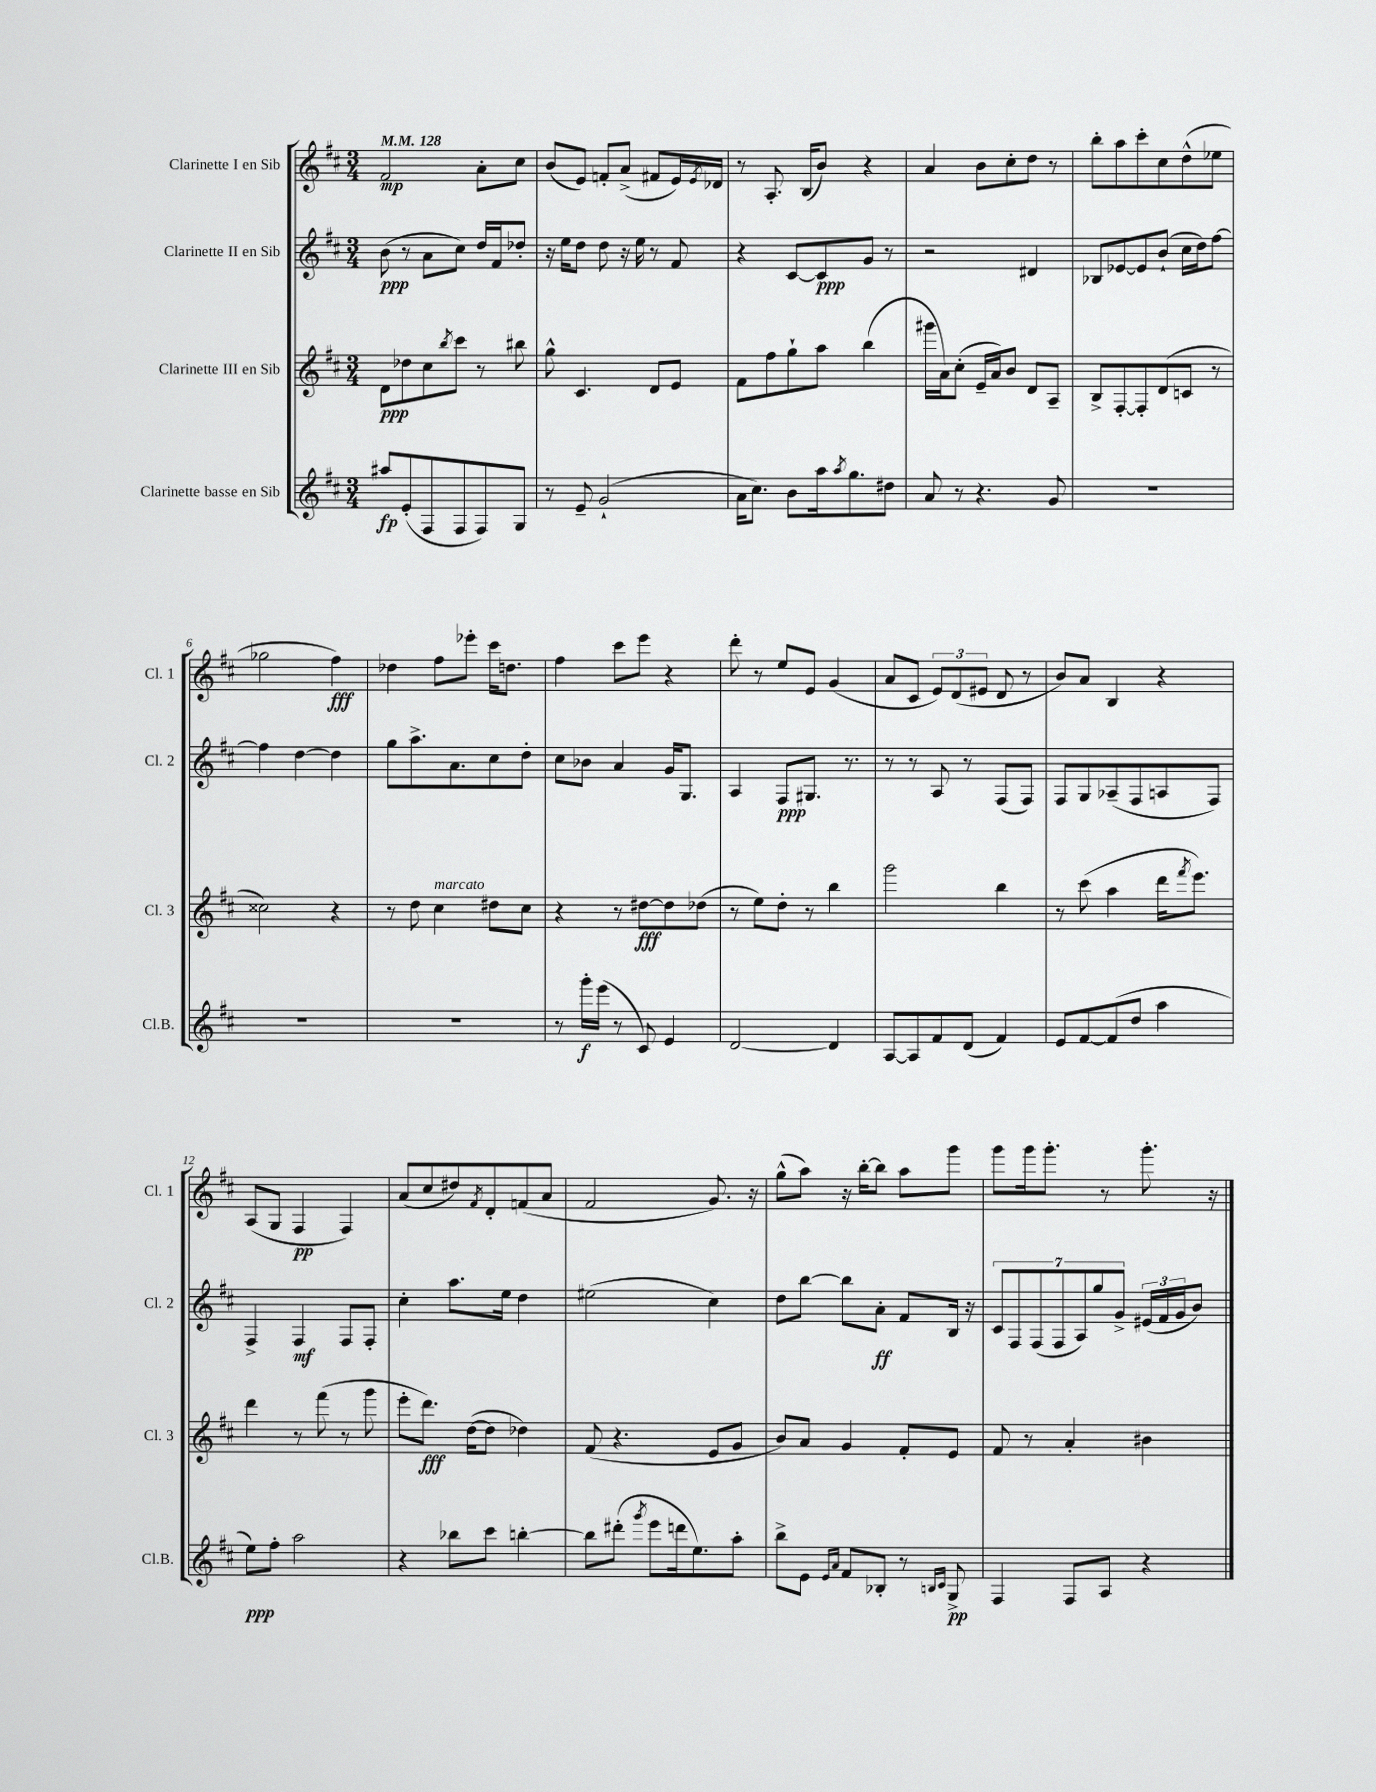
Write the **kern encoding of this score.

**kern	**kern	**kern	**kern
*staff4	*staff3	*staff2	*staff1
*clefG2	*clefG2	*clefG2	*clefG2
*k[f#c#]	*k[f#c#]	*k[f#c#]	*k[f#c#]
*M3/4	*M3/4	*M3/4	*M3/4
*MM128	*MM128	*MM128	*MM128
8aa#	8d	(8b	2f#
(8e'	8dd-	8r	.
8F#	8cc#	8a	.
.	8qbb	.	.
8F#	8ccc#	8cc#)	.
8F#)	8r	16dd	8a'
.	.	16f#	.
8G	8bb#	8dd-'	8cc#
=	=	=	=
8r	8gg^^	16r	(8b
.	.	16ee	.
8e~	4.c#	8dd	8e)
(2g`	.	8dd	8f'
.	.	16r	(8a^
.	.	16ee	.
.	8d	8r	8f#
.	8e	8f#	16e)
.	.	.	8qe
.	.	.	16d-
=	=	=	=
16a	8f#	4r	8r
8.cc#)	.	.	.
.	8ff#	.	8.A'
8b	8gg`	[8c#	.
.	.	.	(16B
16aa	8aa	8c#]	8b)
8qaa	.	.	.
8.gg	.	.	.
.	(4bb	8g	4r
8dd#	.	8r	.
=	=	=	=
8a	16ggg#	2r	4a
.	16a)	.	.
8r	(8cc#'	.	.
4.r	16e~	.	8b
.	16a)	.	.
.	8b	.	8cc#'
.	8d	4d#	8dd
8g	8A~	.	8r
=	=	=	=
2.r	8B^	8B-	8bb'
.	[8F#'	[8e-	8aa
.	8F#']	8e-]	8ccc#'
.	(8d	(8b`	8cc#
.	8c	16cc#	(8dd^^
.	.	16dd)	.
.	8r	[8ff#	8ee-
=	=	=	=
2.r	2cc##)	4ff#]	2gg-
.	.	[4dd	.
.	4r	4dd]	4ff#)
=	=	=	=
2.r	8r	8gg	4dd-
.	8dd	8.aa^	.
.	4cc#	.	8ff#
.	.	8.a	.
.	.	.	8eee-'
.	8dd#	8cc#	16ccc#
.	.	.	8.dd
.	8cc#	8dd'	.
=	=	=	=
8r	4r	8cc#	4ff#
16ggg'	.	8b-	.
(16eee	.	.	.
8r	8r	4a	8ccc#
8c#)	[8dd#	.	8eee
4e	8dd#]	16g	4r
.	.	8.G	.
.	(8dd-	.	.
=	=	=	=
[2d	8r	4A	8ddd'
.	8ee)	.	8r
.	8dd'	8F#	8ee
.	8r	8.G#	8e
4d]	4bb	.	(4g
.	.	8.r	.
=	=	=	=
[8A	2ggg	8r	8a
8A]	.	8r	8c#
8f#	.	8A	12e)
.	.	.	(12d
(8d	.	8r	.
.	.	.	12e#
4f#)	4bb	(8F#	8d
.	.	8F#)	8r
=	=	=	=
8e	8r	8F#	8b)
[8f#	(8ccc#	8G	8a
(8f#]	4aa	(8A-~	4B
8dd	.	8F#	.
4aa	16ddd	8A	4r
.	8qfff#	.	.
.	8.eee)	.	.
.	.	8F#)	.
=	=	=	=
8ee)	4ddd	4F#^	(8A
8ff#'	.	.	8G
2aa	8r	4F#	4F#
.	(8fff#	.	.
.	8r	8F#	4F#)
.	8ggg	8F#'	.
=	=	=	=
4r	8eee'	4cc#'	(8a
.	8.ddd)	.	8cc#
8bb-	.	8.aa	8dd#)
.	([16dd	.	.
.	.	.	8qf#
8ccc#	8dd]	.	8d'
.	.	16ee	.
[4bb'	4dd-)	4dd	(8f
.	.	.	8a
=	=	=	=
8bb]	(8f#	(2ee#	2f#
(8ddd#'	4.r	.	.
8qggg	.	.	.
8eee	.	.	.
16ddd	.	.	.
8.ee)	.	.	.
.	8e	4cc#)	8.g)
8aa'	8g	.	.
.	.	.	16r
=	=	=	=
8bb^	8b)	8dd	(8gg^^
8e	8a	[8bb	8aa)
16qqe	.	.	.
16qqa	.	.	.
8f#	4g	8bb]	16r
.	.	.	[16bb'
8B-'	.	8a'	8bb]
8r	8f#'	8f#	8aa
16qqB	.	.	.
16qqc#	.	.	.
8G^	8e	16B	8ggg
.	.	16r	.
=	=	=	=
4F#	8f#	14c#	8ggg
.	.	14F#	.
.	8r	.	16ggg
.	.	(14F#	.
.	.	.	8.ggg'
.	.	14F#	.
8F#	4a'	.	.
.	.	14A)	.
.	.	14gg	.
8A	.	.	8r
.	.	14g^	.
4r	4b#	(24e#	8.ggg'
.	.	24f#	.
.	.	24g	.
.	.	8b)	.
.	.	.	16r
==	==	==	==
*-	*-	*-	*-
